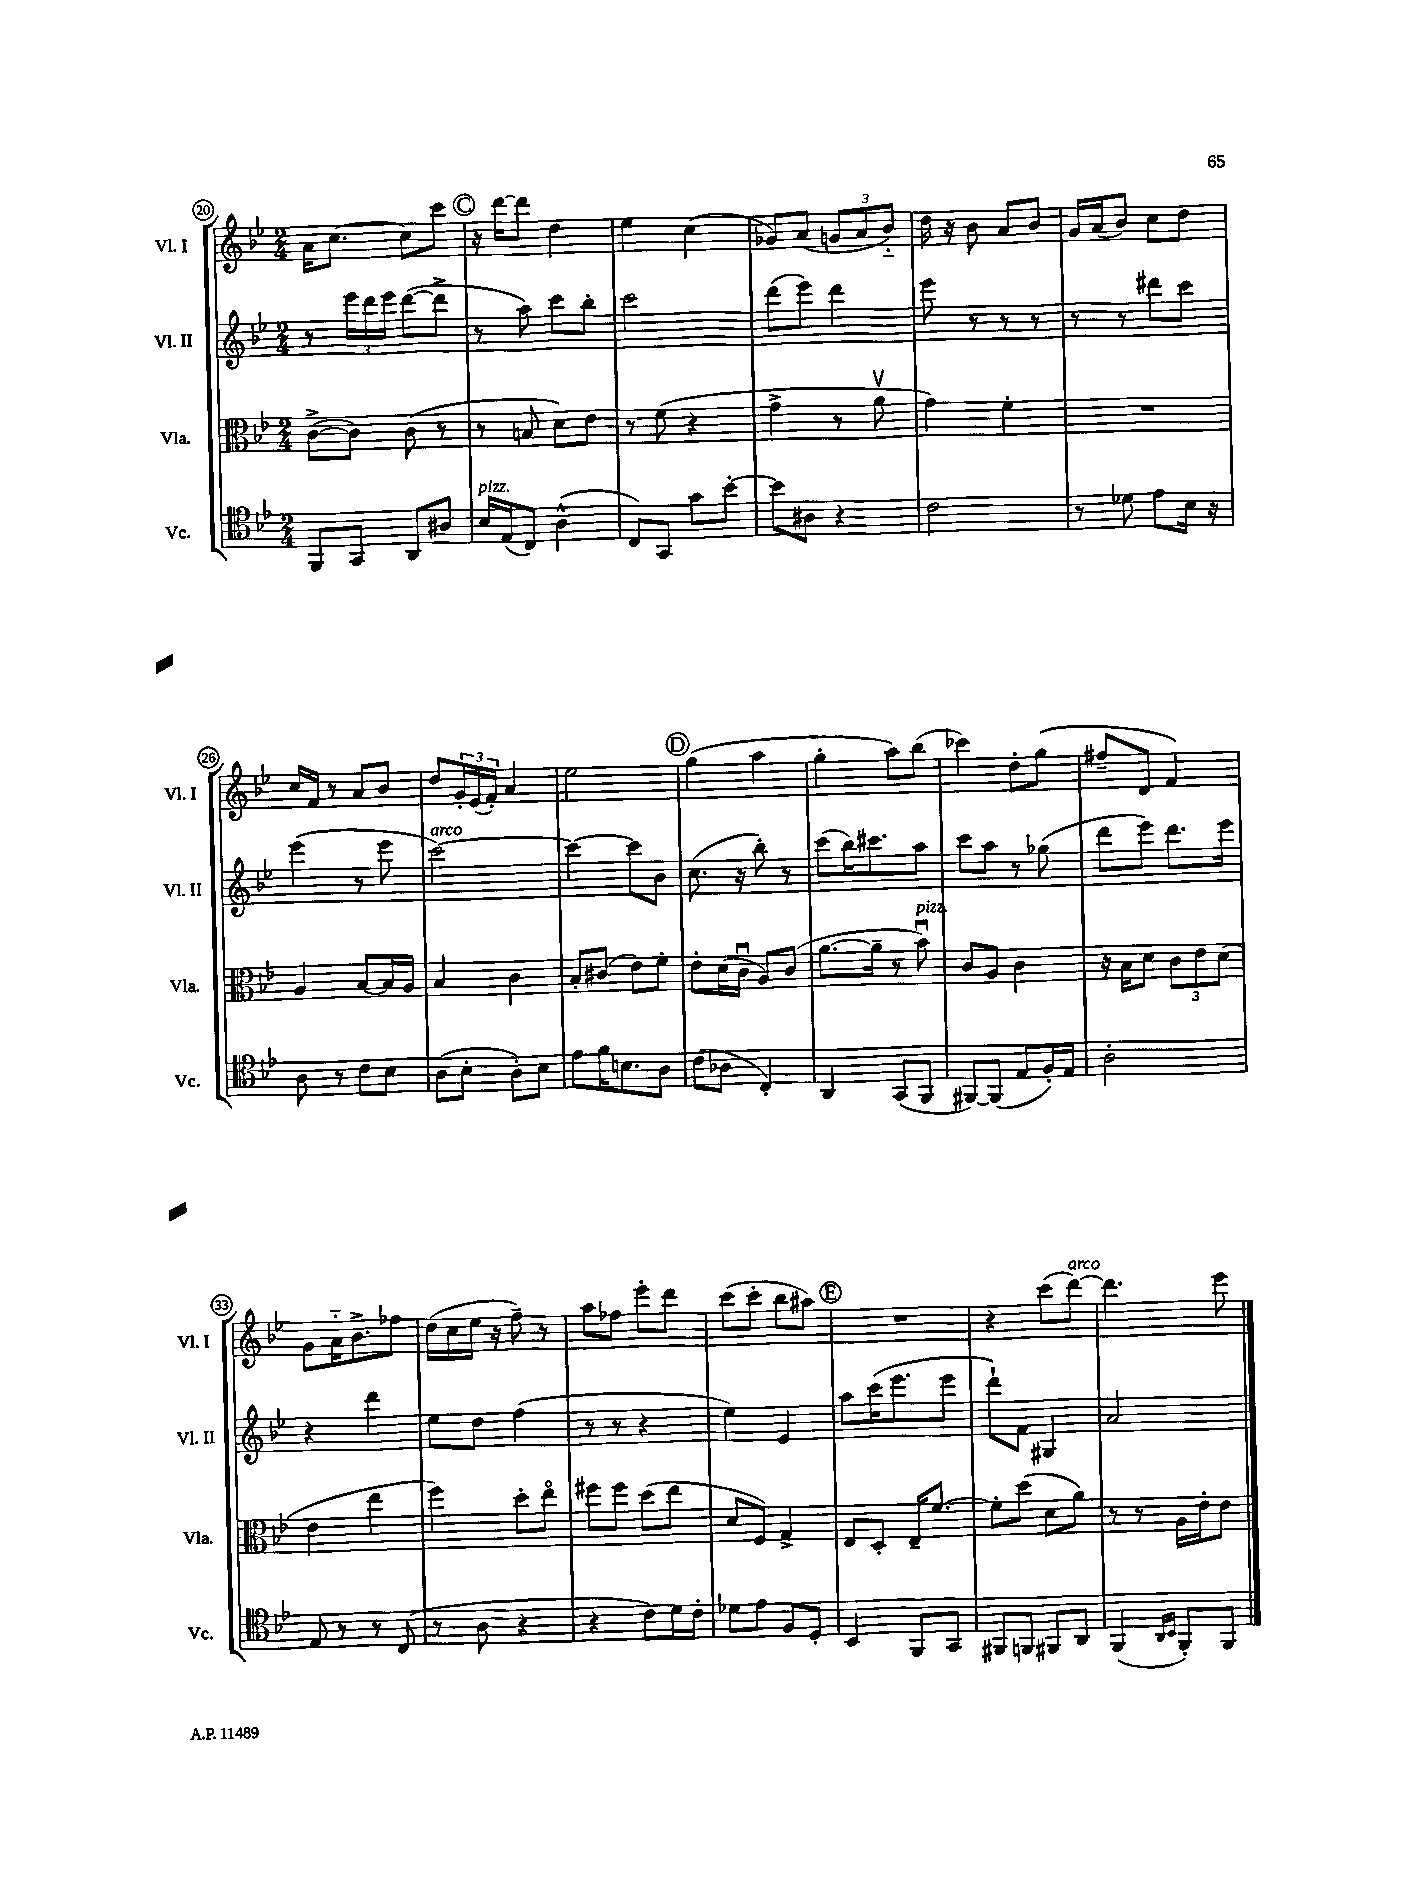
<<
\new StaffGroup <<
\new Staff = "s0" \with { instrumentName = "Vl. I" shortInstrumentName = "Vl. I" } {
    \clef treble \key bes \major \numericTimeSignature \time 2/4
    a'16 c''8.~ c''8 c'''8 |
    \mark \markup { \circle "C" } r16 d'''16~ d'''8 d''4 |
    ees''4 c''4( |
    ges'8) a'8( \tuplet 3/2 { g'8 a'8 bes'8-_) } |
    d''16 r16 bes'8 a'8 bes'8 |
    g'16 a'16( bes'8) c''8 d''8 |
    c''16 f'16 r8 a'8 bes'8 |
    d''8 \tuplet 3/2 { g'16-. ees'16( f'16-.) } a'4 |
    ees''2 |
    \mark \markup { \circle "D" } g''4( a''4 |
    g''4-. a''8) bes''8( |
    ces'''4) d''8-. g''8( |
    fis''8-- d'8 f'4) |
    g'8 a'16-_ bes'8.-> fes''8 |
    d''16( c''16 ees''16 r16 f''8--) r8 |
    a''8 fes''8 ees'''8-. d'''8 |
    c'''8( c'''8-. bes''8 ais''8) |
    \mark \markup { \circle "E" } R2 |
    r4 c'''8( d'''8~^\markup { \italic "arco" }) |
    d'''4. ees'''8 \bar "|." |
}
\new Staff = "s1" \with { instrumentName = "Vl. II" shortInstrumentName = "Vl. II" } {
    \clef treble \key bes \major \numericTimeSignature \time 2/4
    r8 \tuplet 3/2 { ees'''16 d'''16 ees'''16 } d'''8~( d'''8-> |
    \mark \markup { \circle "C" } r8 a''8) c'''8 bes''8-. |
    c'''2 |
    d'''8( ees'''8) d'''4 |
    ees'''8 r8 r8 r8 |
    r8 r8 dis'''8 c'''8 |
    ees'''4( r8 ees'''8 |
    c'''2~^\markup { \italic "arco" }) |
    c'''4~ c'''8 bes'8 |
    \mark \markup { \circle "D" } c''8.( r16 bes''8-.) r8 |
    c'''8( bes''16) cis'''8. a''8 |
    c'''8 a''8 r8 ges''8( |
    d'''8 ees'''8) d'''8. ees'''16 |
    r4 d'''4 |
    ees''8 d''8 f''4( |
    r8 r8 r4 |
    ees''4) ees'4 |
    \mark \markup { \circle "E" } a''8 c'''16( ees'''8. ees'''8 |
    d'''8-!) f'8 gis4 |
    a'2 \bar "|." |
}
\new Staff = "s2" \with { instrumentName = "Vla." shortInstrumentName = "Vla." } {
    \clef alto \key bes \major \numericTimeSignature \time 2/4
    c'8~->( c'8) c'8( r8 |
    \mark \markup { \circle "C" } r8 b8 d'8) ees'8 |
    r8 f'8( r4 |
    g'4-> r8 a'8\upbow |
    g'4) f'4-. |
    R2 |
    a4 bes8~ bes16 a16 |
    bes4 c'4 |
    bes8-. cis'8( ees'8) f'8-. |
    \mark \markup { \circle "D" } ees'8-. d'16( c'16\downbow a8) c'8( |
    a'8.~ a'16-- r8 bes'8\downbow^\markup { \italic "pizz." }) |
    c'8 a8 c'4 |
    r16 bes16 d'8 \tuplet 3/2 { c'8 ees'8 d'8( } |
    ees'4 ees''4 |
    f''4) d''8-. ees''8\flageolet |
    fis''8 fis''8 d''8( ees''8 |
    d'8 f8) g4-> |
    \mark \markup { \circle "E" } ees8 d8-. ees16-- f'8.~ |
    f'8-. d''8( d'8 a'8) |
    r8 r8 a16 ees'16-. ees'8 \bar "|." |
}
\new Staff = "s3" \with { instrumentName = "Vc." shortInstrumentName = "Vc." } {
    \clef tenor \key bes \major \numericTimeSignature \time 2/4
    f,8 g,8 a,8 ais8 |
    \mark \markup { \circle "C" } bes16^\markup { \italic "pizz." } ees16( c8) a4-^( |
    c8) g,8 g'8 bes'8~-. |
    bes'8 ais8 r4 |
    c'2 |
    r8 des'8 ees'8 bes16 r16 |
    a8 r8 c'8 bes8 |
    a8( bes8-. a8-.) bes8 |
    ees'8 f'16 b8. a8 |
    \mark \markup { \circle "D" } c'8( aes8 c4-.) |
    a,4 g,8( f,8 |
    fis,8~) fis,8( ees8 f16-.) ees16 |
    a2-. |
    ees8 r8 r8 c8( |
    r8 a8 r4 |
    r4 c'8) d'16 c'16-. |
    des'8 ees'8 f8 d8-. |
    \mark \markup { \circle "E" } bes,4 f,8 g,8 |
    fis,8 f,8 fis,8 a,8 |
    f,4( \grace { a,16 bes,16 } f,8-.) f,8 \bar "|." |
}
>>
>>
\layout { \context { \Score currentBarNumber = #20 \override BarNumber.stencil = #(make-stencil-circler 0.1 0.3 ly:text-interface::print) } }
